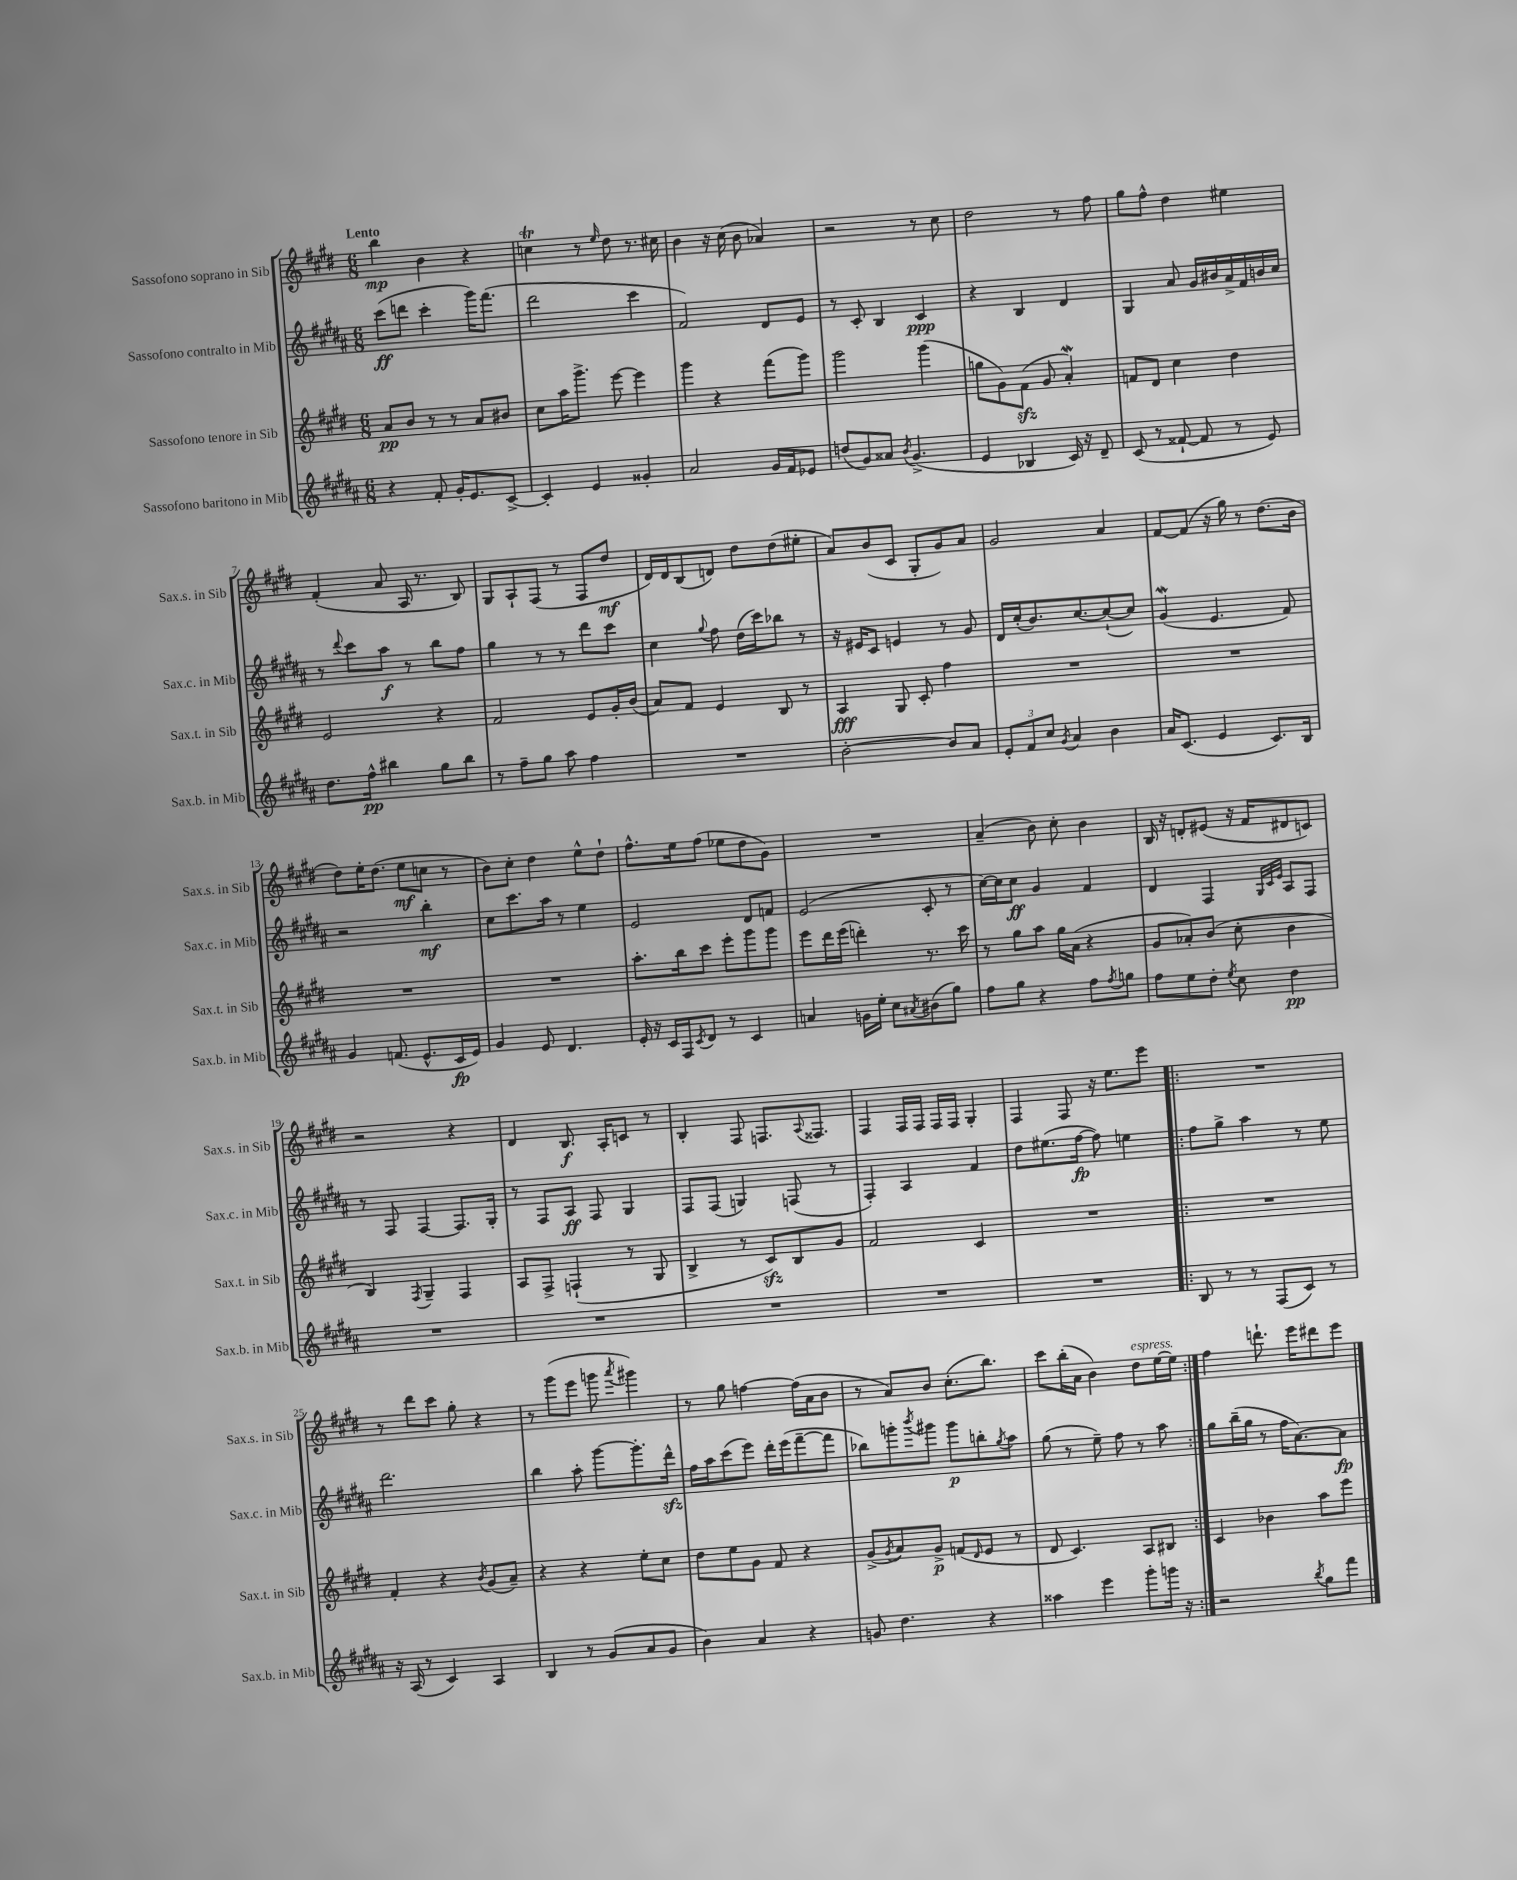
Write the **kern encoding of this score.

**kern	**kern	**kern	**kern
*staff4	*staff3	*staff2	*staff1
*clefG2	*clefG2	*clefG2	*clefG2
*k[f#c#g#d#a#]	*k[f#c#g#d#]	*k[f#c#g#d#a#]	*k[f#c#g#d#]
*M6/8	*M6/8	*M6/8	*M6/8
4r	8a	(8ccc#	4bb
.	8b	8ddd	.
8f#'	8r	4ccc#'	4b
16g#'	8r	.	.
8.e	.	.	.
.	8a	16ggg#)	4r
.	.	(8.fff#	.
[8c#^	8b#	.	.
=	=	=	=
4c#']	8cc#	2ddd#	4cc
.	16aa	.	.
.	8.ggg#^	.	.
4e	.	.	8r
.	.	.	16qqee
.	[8eee	.	8dd#
4g##'	4eee]	4ccc#	8.r
.	.	.	16cc#
=	=	=	=
2a#	4ggg#	2f#)	4b
.	4r	.	16r
.	.	.	(16cc#
.	.	.	8b
16g#	(8fff#	8d#	4a-)
16f#	.	.	.
8e-	8ggg#)	8e	.
=	=	=	=
(8dd	2ggg#	8r	2r
8g#)	.	8c#'	.
8a##	.	4B	.
8qb	.	.	.
(4.g#^	.	.	.
.	(4ggg#	4c#	8r
.	.	.	8cc#
=	=	=	=
4e	8gg	4r	2dd#
.	8g#)	.	.
4B-	(8f#	4B	.
.	8g#	.	.
16c#)	4a')	4d#	8r
16r	.	.	.
8d#~	.	.	8ff#
=	=	=	=
(8c#	8f	4G#	8gg#
8r	8d#	.	8ff#^^
[8f##`	4cc#	8a#	4dd#
8f##]	.	16g#	.
.	.	16b#	.
8r	4dd#	16a#^	4ee#
.	.	16f#	.
8e)	.	16b	.
.	.	16cc#	.
=	=	=	=
8.dd#	2e	8r	(4f#'
.	.	8qqddd#	.
.	.	8ccc#	.
16ff#^^	.	.	.
4bb#	.	8aa#	8a
.	.	8r	16A
.	.	.	8.r
8gg#	4r	8bb	.
8bb#	.	8ff#	8B)
=	=	=	=
8r	2f#	4gg#	8G#
8ff#~	.	.	8A`
8gg#	.	8r	(8F#
8aa#	.	8r	8r
4ff#	8e	8ddd#	8F#
.	16g#'	8ccc#	8dd#
.	(16b	.	.
=	=	=	=
2.r	8a)	4cc#	16d#)
.	.	.	16d#
.	8f#	.	(8B
.	.	8qqgg#	.
.	4e	8ff#	8d)
.	.	(16dd#	8dd#
.	.	16ccc#)	.
.	8B	8bb-	(8dd#
.	8r	8r	8ee#'
=	=	=	=
[2b'	4A	16r	8a)
.	.	16e#	.
.	.	8c#	(8b
.	8G#	4e	8c#
.	8c#'	.	8G#'
8b]	4ff#	8r	8g#)
8a#	.	8g#	8a
=	=	=	=
12e'	2.r	16d#	2g#
.	.	(16cc#'	.
12f#	.	.	.
.	.	8.b)	.
12cc#	.	.	.
8qg#	.	.	.
4a#	.	.	.
.	.	[8.cc#	.
4b	.	(8cc#`_	4a
.	.	8cc#])	.
=	=	=	=
16a#	2.r	(4g#	[8f#
(8.c#	.	.	.
.	.	.	(8f#]
4e	.	4.e	16r
.	.	.	16gg#)
.	.	.	8r
8.c#)	.	.	(8.dd#
.	.	8f#)	.
16B	.	.	16b
=	=	=	=
4g#	2.r	2r	8dd#)
.	.	.	16ee'
.	.	.	(8.dd#
(8.f	.	.	.
.	.	.	8ee
8.e^^	.	.	.
.	.	4bb'	8cc
16c#	.	.	8r
16e)	.	.	.
=	=	=	=
4g#	2.r	8cc#	8b)
.	.	8.ccc#	8cc#'
8e	.	.	4dd#
.	.	16aa#	.
4.d#	.	8r	.
.	.	4ee	8ee^^
.	.	.	8dd#`
=	=	=	=
16e'	8.aa'	2e	8.ff#^^
16r	.	.	.
16c#	.	.	.
16F#	16bb	.	16ee
8qc#	.	.	.
8d#	8ccc#	.	(8ff#
8r	8eee'	.	8ee-
4c#	8ggg#	8d#	8dd#
.	8ggg#	8f	8g#)
=	=	=	=
4a	8eee	(2e	2.r
.	16ddd#	.	.
.	(16eee	.	.
16g	4ddd')	.	.
16ee'	.	.	.
8cc#	.	.	.
8qa#	.	.	.
(8b#	8.r	8c#'	.
8gg#)	.	8r	.
.	16ccc#	.	.
=	=	=	=
8ff#	8r	[16cc#)	(4a~
.	.	16cc#]	.
8gg#	8gg#	8cc#	.
4r	8aa	4g#	8b)
.	16gg#	.	8cc#'
.	(16a	.	.
8ff#	4r	4f#	4b
8qff#	.	.	.
8gg	.	.	.
=	=	=	=
8ff#	8g#	4d#	16B
.	.	.	16r
8ee	8a-')	.	8d'
8dd#'	(8b	4F#	(8e#
8qee	.	.	.
8cc#	8cc#'	.	16r
.	.	.	16f#
.	.	32qqG#	.
.	.	32qqc#	.
.	.	32qqe	.
4dd#	4b	8A#	8d#
.	.	8F#	8c)
=	=	=	=
2.r	4B)	8r	2r
.	.	8F#	.
.	8qF#	.	.
.	4G#~	[4F#	.
.	4F#	8.F#]	4r
.	.	16G#'	.
=	=	=	=
2.r	8A	8r	4d#
.	8F#^	8F#	.
.	(4F`	8A#	8.B
.	.	8F#	.
.	.	.	16A'
.	8r	4G#	8c
.	8G#	.	8r
=	=	=	=
2.r	4B^	8F#	4B'
.	.	(8F#	.
.	8r	4G)	8F#
.	8c#)	.	8.F
.	8B	(8F	.
.	.	.	8qqA
.	.	.	8.F##
.	8g#	8r	.
=	=	=	=
2.r	2f#	4F#')	4F#
.	.	4A#	16F#
.	.	.	16F#
.	.	.	16F#
.	.	.	16F#
.	4c#	4f#	4G#'
=	=	=	=
2.r	2.r	8dd#	4F#
.	.	(8.ee#	.
.	.	.	8F#
.	.	[16ff#	.
.	.	8ff#])	16r
.	.	.	8.ee
.	.	4ee	.
.	.	.	8eee
=!|:	=!|:	=!|:	=!|:
8B	2.r	8ff#	2.r
8r	.	8gg#^	.
8r	.	4aa#	.
(8F#	.	.	.
8c#)	.	8r	.
8r	.	8ee	.
=	=	=	=
16r	4f#'	2.ddd#	8r
(16A#	.	.	.
8r	.	.	8ddd#
4c#)	4r	.	8ccc#
.	.	.	8gg#'
.	8qb	.	.
4A#	(8g#	.	4r
.	8a~)	.	.
=	=	=	=
4B	4r	4bb	8r
.	.	.	(8ggg#
8r	4r	8aa#'	8eee
(8g#	.	[8ggg#	8ggg
.	.	.	8qaaa
8a#	8ee'	8.ggg#']	4ggg#)
8g#	8cc#	.	.
.	.	16ddd#^^	.
=	=	=	=
4b)	8dd#	16ff#	8r
.	.	16aa#	.
.	8ee	(8ccc#	8gg#
4a#	8g#	8eee)	[4ff
.	8f#	16ddd#'	.
.	.	(16eee	.
4r	4r	[8fff#~	(16ff]
.	.	.	16a
.	.	8fff#]	8b
=	=	=	=
8g	(8g#^	8bb-)	8r
.	8qg#	.	.
4.dd#	8a)	8ggg'	8a)
.	.	8qbbb	.
.	8g#^	8ggg#	8b
.	(8f	8ggg#	(8.cc#'
.	16qqd#	.	.
4r	8e	8bb'	.
.	.	.	8.bb)
.	.	8qgg#	.
.	8r	8aa#	.
=	=	=	=
4aa##	8d#	(8gg#	8ccc#
.	4.c#)	8r	(16bb'
.	.	.	16a
4eee	.	8ee~)	4b)
.	.	8ff#	.
8ggg#'	8A	8r	8dd#
16ggg	8B#	8aa#	[16ee
16r	.	.	16ee]
=:|!	=:|!	=:|!	=:|!
2r	4c#	8gg#	4ff#
.	.	(16bb~	.
.	.	16gg#	.
.	4b-	8r	8.ddd`
.	.	16ff#	.
.	.	[8.a#)	16eee
8qbb	.	.	.
8gg#	8aa	.	8ddd#
8fff#	8eee	8a#]	8eee
==	==	==	==
*-	*-	*-	*-
